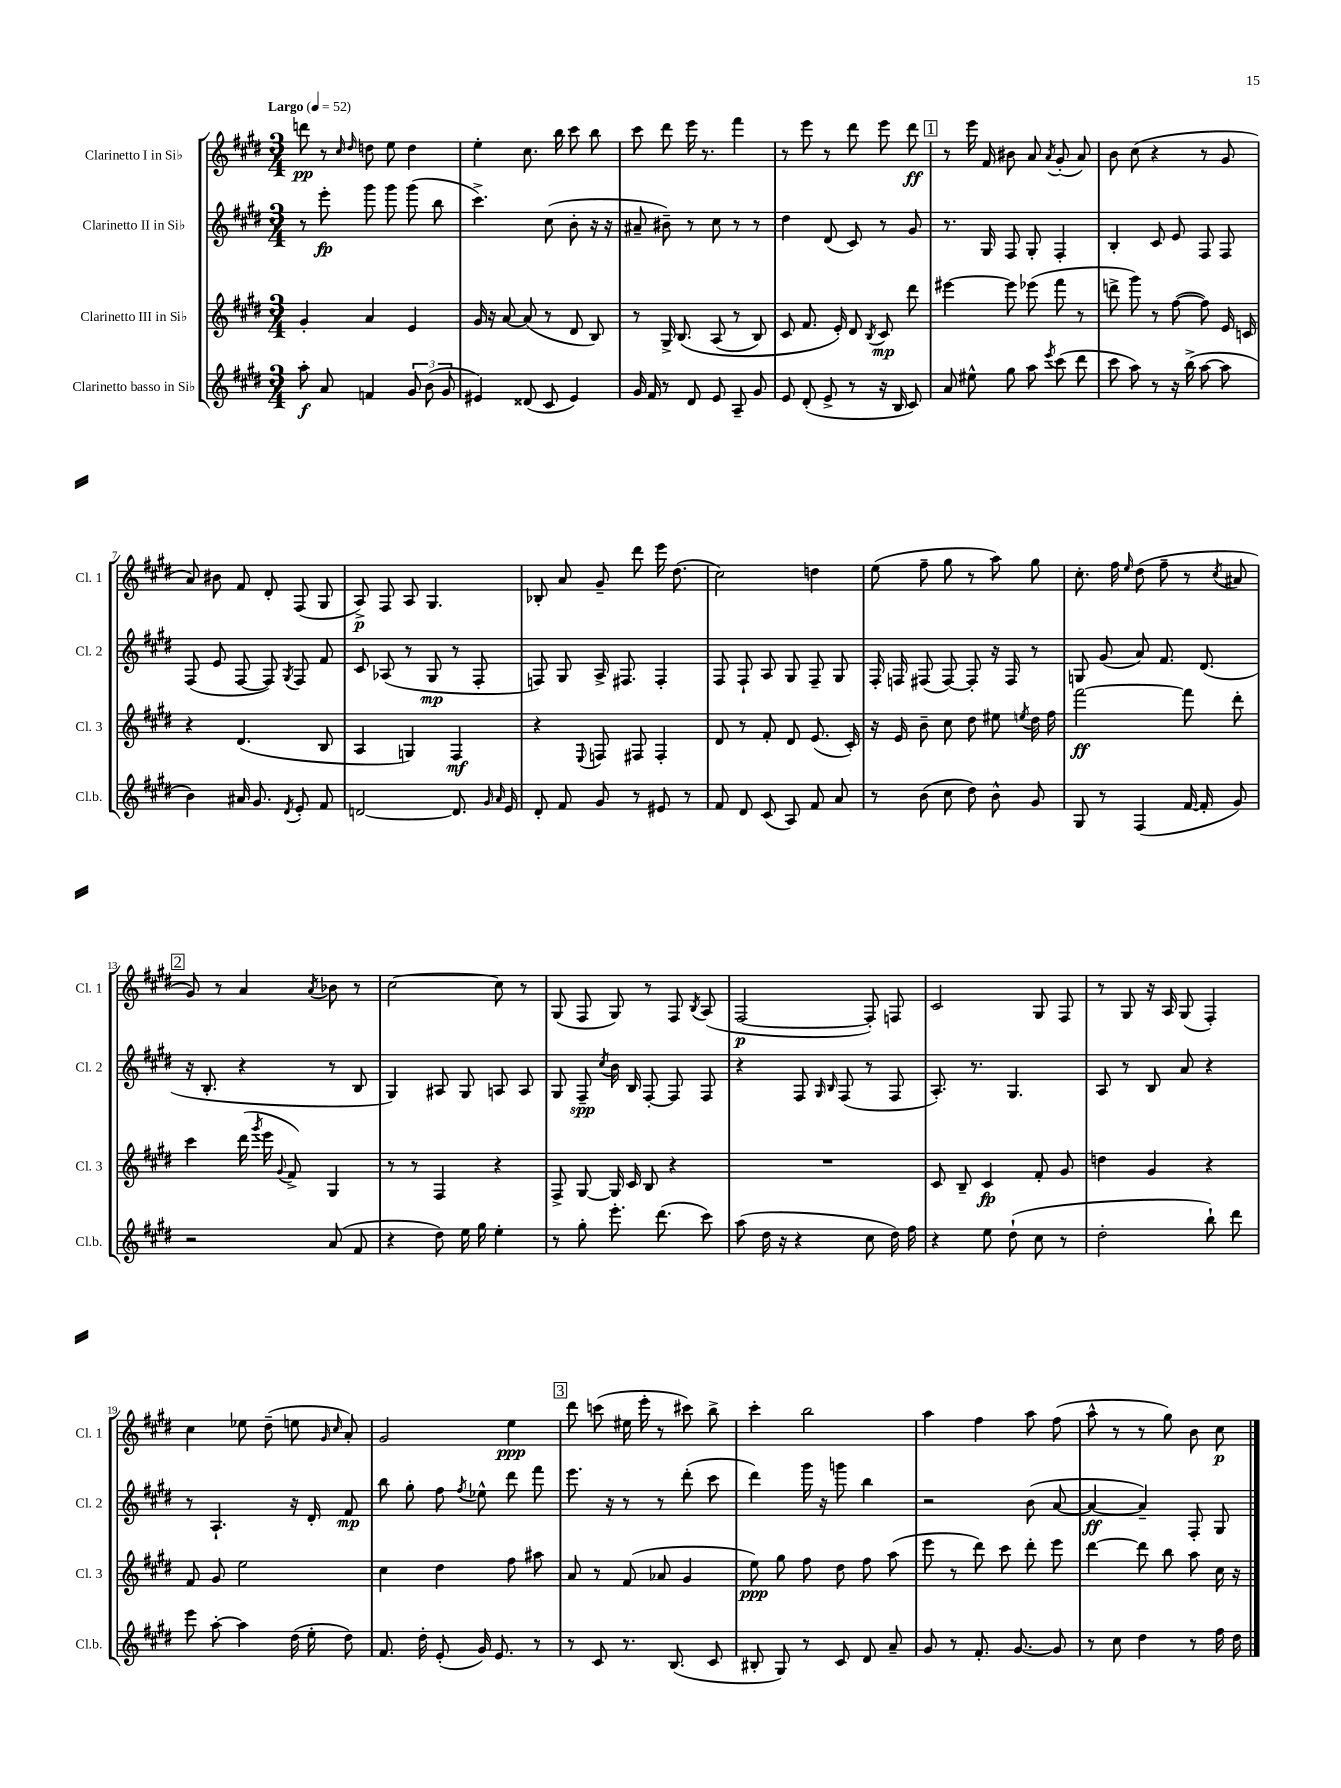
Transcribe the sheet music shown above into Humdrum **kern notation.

**kern	**kern	**kern	**kern
*staff4	*staff3	*staff2	*staff1
*clefG2	*clefG2	*clefG2	*clefG2
*k[f#c#g#d#]	*k[f#c#g#d#]	*k[f#c#g#d#]	*k[f#c#g#d#]
*M3/4	*M3/4	*M3/4	*M3/4
*MM52	*MM52	*MM52	*MM52
8aa'	4g#'	8r	8ddd
8a	.	8eee'	8r
.	.	.	16qqcc#
.	.	.	16qqdd#
4f	4a	8ggg#	8dd
.	.	8ggg#	8ee
12g#	4e	(8ggg#	4dd
(12b	.	.	.
.	.	8bb	.
12g#	.	.	.
=	=	=	=
4e#)	16g#	4.ccc#^)	4ee'
.	16r	.	.
.	[8a	.	.
(8d##	(8a]	.	8.cc#
8c#	8r	(8cc#	.
.	.	.	16bb
4e#)	8d#	8b'	8ccc#
.	8B)	16r	8bb
.	.	16r	.
=	=	=	=
16g#	8r	8a#~	8ccc#
16f#	.	.	.
8r	16G#^	8b#~)	8ddd#
.	&(8.B	.	.
8d#	.	8r	16eee
.	.	.	8.r
8e	(8A	8cc#	.
8A~	8r	8r	4fff#
8g#	8B)	8r	.
=	=	=	=
8e	8c#	4dd#	8r
(8d#'	8.f#	.	8eee
8e^	.	(8d#	8r
.	16e'&)	.	.
8r	8d#	8c#)	8ddd#
.	8qB	.	.
16r	8c#	8r	8eee
16B	.	.	.
8c#)	8ddd#	8g#	8ddd#
=	=	=	=
8a	[4eee#	8.r	8r
8ee#^^	.	.	16eee
.	.	16G#	16f#
8gg#	8eee#]	8F#	8b#
8aa	(8eee-	8G#'	8a
8qeee	.	.	8qa
(8ccc#	8fff#	4F#'	(8g#'
8ddd#	8r	.	8a)
=	=	=	=
8ccc#	8ddd^	4B'	8b
8aa)	8ggg#)	.	(8cc#
8r	8r	8c#	4r
16r	([8ff#	8e	.
(16bb^	.	.	.
[8aa	8ff#])	8F#	8r
8aa]	16e	8F#	8g#
.	16c	.	.
=	=	=	=
4b)	4r	(8F#	8a)
.	.	8e	8b#
16a#	(4.d#	[8F#	8f#
8.g#	.	.	.
.	.	8F#])	8d#'
8qd#	.	8qG#	.
8e'	.	8F#	(8F#
8f#	8B	8f#	8G#
=	=	=	=
[2d	4A	8c#	8A^)
.	.	(8A-	8F#
.	4G)	8r	8A
.	.	8G#	4.G#
8.d]	4F#	8r	.
.	.	8F#'	.
16qqg#	.	.	.
16qqa	.	.	.
16e	.	.	.
=	=	=	=
8d#'	4r	8F)	8B-'
8f#	.	8G#	8a
.	8qqE	.	.
8g#	8F	16A^	8g#~
.	.	8.F#	.
8r	8F#	.	8ddd#
8e#	4F#'	4F#'	16eee
.	.	.	(8.dd#
8r	.	.	.
=	=	=	=
8f#	8d#	8F#	2cc#)
8d#	8r	8F#`	.
(8c#	8f#'	8A	.
8A)	8d#	8G#	.
8f#	(8.e	8F#~	4dd
8a	.	8G#	.
.	16c#')	.	.
=	=	=	=
8r	16r	16F#'	(8ee
.	16e	16F	.
(8b	8b~	(8F#	8ff#~
8cc#	8cc#	[8F#)	8gg#
8dd#)	8dd#	8F#']	8r
8b^^	8ee#	16r	8aa)
.	.	16F#	.
.	8qee	.	.
8g#	16dd#	8r	8gg#
.	16ff#	.	.
=	=	=	=
8G#	[2fff#	8G	8.cc#'
8r	.	(8g#	.
.	.	.	16ff#
.	.	.	16qqee
(4F#	.	8a)	(8dd#
.	.	8.f#	8ff#~
[16f#	8fff#]	.	8r
16f#']	.	(8.d#	.
.	.	.	8qcc#
8g#)	8ddd#'	.	8a#
=	=	=	=
2r	4ccc#	16r	8g#)
.	.	8.B'	.
.	.	.	8r
.	(16ddd#	4r	4a
.	8qggg#	.	.
.	16eee	.	.
.	8qqg#	.	.
.	8f#^)	.	.
.	.	.	8qa
(8a	4G#	8r	8b-
8f#	.	8B	8r
=	=	=	=
4r	8r	4G#)	[2cc#
.	8r	.	.
8dd#)	4F#	8A#	.
16ee	.	8G#	.
16gg#	.	.	.
4ee'	4r	8A	8cc#]
.	.	8A	8r
=	=	=	=
8r	8F#^	8G#	(8G#
8gg#'	[8G#	8F#~	8F#
.	.	8qcc#	.
8.eee'	16G#]	16b	8G#)
.	16c#	16B	.
.	8B	[8F#'	8r
(8.ddd#	.	.	.
.	4r	8F#]	8F#
.	.	.	8qB
8ccc#)	.	8F#	(8A
=	=	=	=
(8aa	2.r	4r	[2F#
16dd#	.	.	.
16r	.	.	.
4r	.	8F#	.
.	.	16qqG#	.
.	.	16qqB	.
.	.	(8F#	.
8cc#	.	8r	8F#'])
16dd#)	.	8F#	8F
16ff#	.	.	.
=	=	=	=
4r	8c#	8.A')	2c#
.	8B~	.	.
.	.	8.r	.
8ee	4c#	.	.
(8dd#`	.	4.G#	.
8cc#	8f#'	.	8G#
8r	8g#	.	8F#
=	=	=	=
2dd#'	4dd	8A	8r
.	.	8r	8G#
.	4g#	8B	16r
.	.	.	16A
.	.	8a	(8G#
8bb`)	4r	4r	4F#')
8ddd#	.	.	.
=	=	=	=
8eee	8f#	8r	4cc#
[8aa'	8g#	4.A`	.
4aa]	2ee	.	8ee-
.	.	.	(8dd#~
(16dd#	.	16r	8ee
16ee'	.	16d#'	.
.	.	.	16qqg#
.	.	.	16qqcc#
8dd#)	.	8f#	8a')
=	=	=	=
8.f#	4cc#	8bb	2g#
.	.	8gg#'	.
16dd#'	.	.	.
(8e'	4dd#	8ff#	.
.	.	8qff#	.
16g#)	.	8ee-^^	.
8.e	.	.	.
.	8ff#	8ddd#	4ee
8r	8aa#	8fff#	.
=	=	=	=
8r	8a	8.eee	8ddd#
8c#	8r	.	(8ccc
.	.	16r	.
8.r	(8f#	8r	16ee#
.	.	.	16eee'
.	8a-	8r	8r
(8.B	.	.	.
.	4g#	(8ddd#'	8ccc#)
8c#	.	8ccc#	8bb^
=	=	=	=
8B#'	8ee)	4ddd#)	4ccc#'
8G#)	8gg#	.	.
8r	8ff#	16ggg#	2bb
.	.	16r	.
8c#	8dd#	8ggg	.
8d#	8ff#	4bb	.
8a~	(8aa	.	.
=	=	=	=
8g#	8eee	2r	4aa
8r	8r	.	.
8.f#'	8ddd#)	.	4ff#
.	8ccc#	.	.
[8.g#	.	.	.
.	8ddd#'	(8b	8aa
8g#]	8eee	[8a	(8ff#
=	=	=	=
8r	[4ddd#	4a_	8aa^^
8cc#	.	.	8r
4dd#	8ddd#]	4a~])	8r
.	8bb	.	8gg#)
8r	8aa	8F#'	8b
16ff#	16cc#	8G#	8cc#
16dd#	16r	.	.
==	==	==	==
*-	*-	*-	*-
